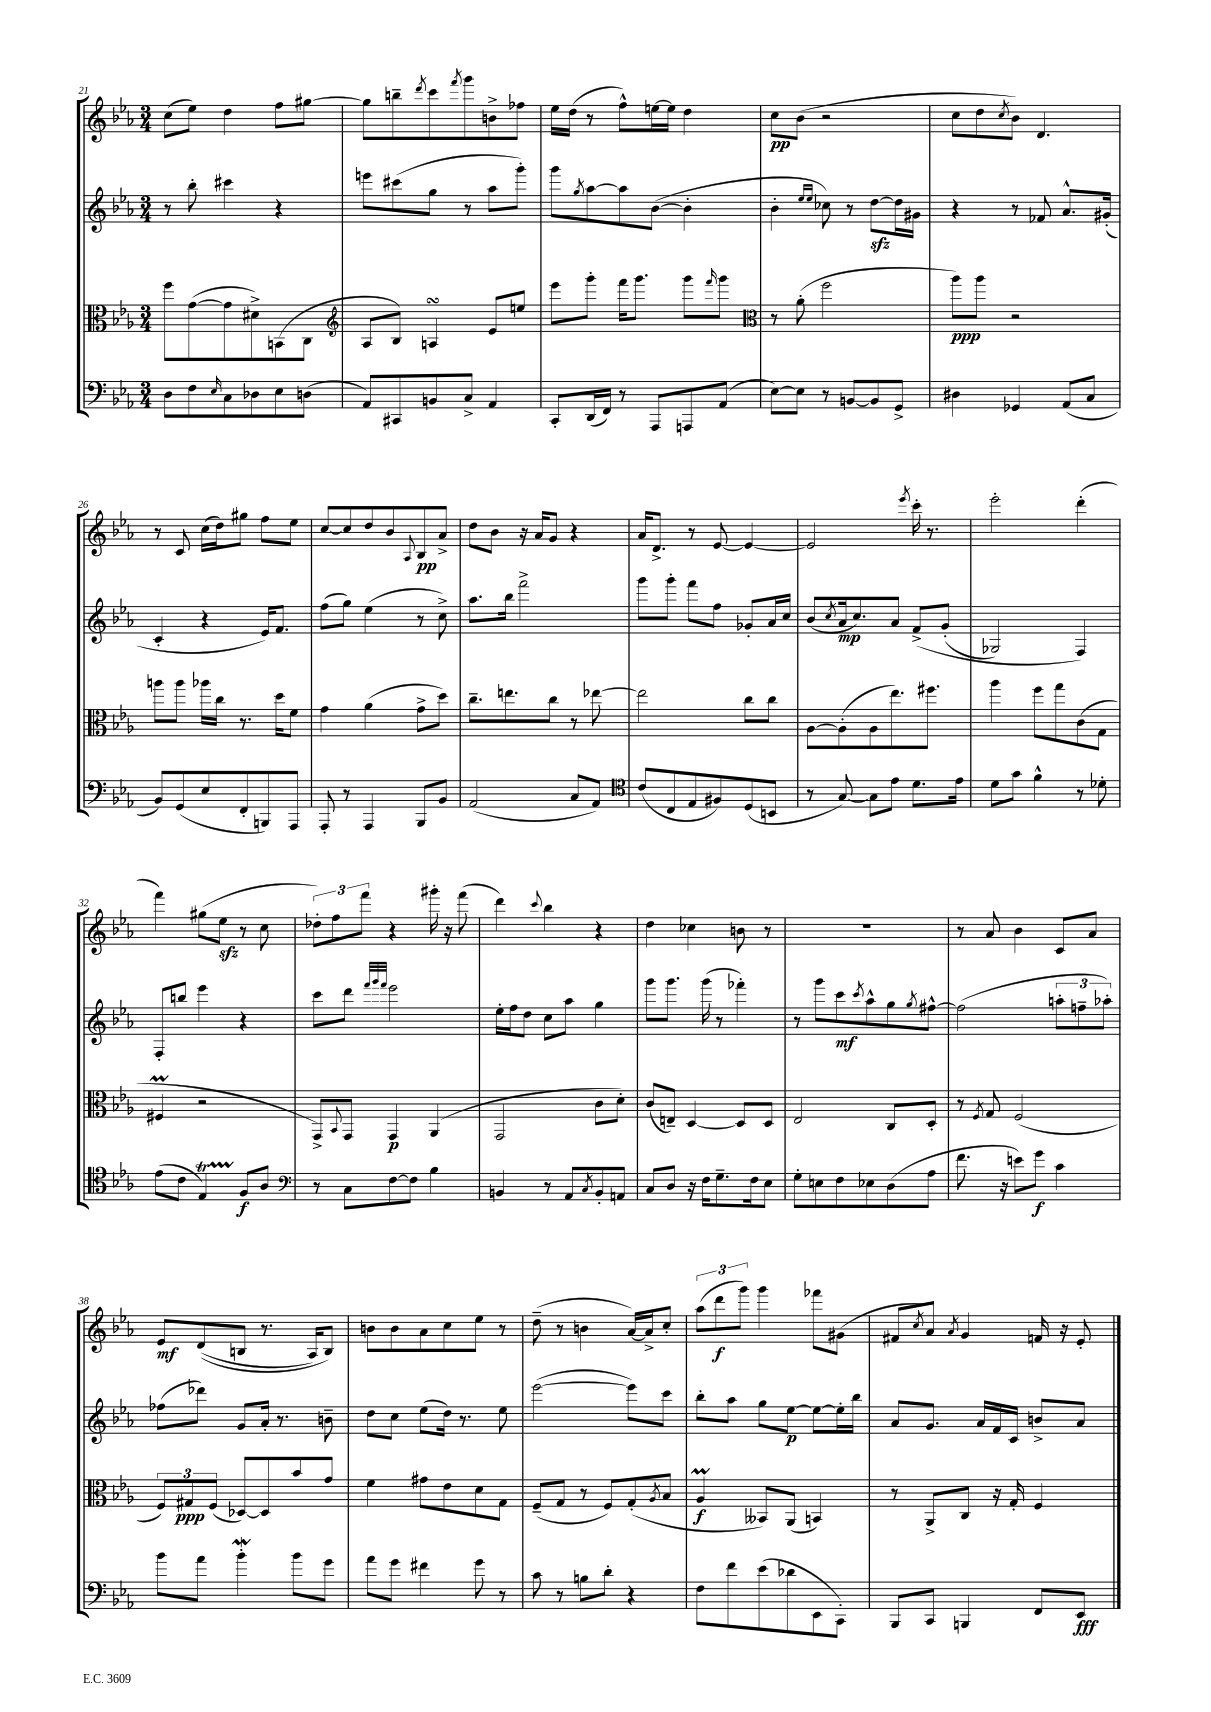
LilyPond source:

<<
\new StaffGroup <<
\new Staff = "s0" {
    \clef treble \key ees \major \numericTimeSignature \time 3/4
    c''8( ees''8) d''4 f''8 gis''8~ |
    gis''8 b''8-- \acciaccatura { d'''8 } c'''8 \acciaccatura { f'''8 } g'''8 b'8-> fes''8 |
    ees''16 d''16( r8 f''8-^) e''16~ e''16 d''4 |
    c''8\pp bes'8( r2 |
    c''8 d''8 \acciaccatura { c''8 } bes'8) d'4. |
    r8 c'8 c''16( d''16) gis''8 f''8 ees''8 |
    c''8~ c''8 d''8 bes'8 \appoggiatura { aes8 } bes8\pp aes'8-> |
    d''8 bes'8 r16 aes'16 g'8 r4 |
    aes'16 d'8.-> r8 ees'8~ ees'4~ |
    ees'2 \acciaccatura { ees'''8 } c'''16-. r8. |
    ees'''2-. d'''4-.( |
    f'''4) gis''8( ees''8\sfz r8 c''8 |
    \tuplet 3/2 { des''8-.) f''8 f'''8 } r4 gis'''16-. r16 f'''8( |
    d'''4) \appoggiatura { c'''8 } bes''4 r4 |
    d''4 ces''4 b'8 r8 |
    R2. |
    r8 aes'8 bes'4 c'8 aes'8 |
    ees'8\mf d'8(\( b8 r8. aes16) b8\) |
    b'8 b'8 aes'8 c''8 ees''8 r8 |
    d''8--( r8 b'4 aes'16~) aes'16-> c''8-. |
    \tuplet 3/2 { aes''8( d'''8\f g'''8) } g'''4 fes'''8 gis'8( |
    fis'8 \acciaccatura { c''8 } aes'8) \acciaccatura { aes'8 } g'4 f'16 r16 ees'8-. \bar "|." |
}
\new Staff = "s1" {
    \clef treble \key ees \major \numericTimeSignature \time 3/4
    r8 bes''8-. cis'''4 r4 |
    e'''8 cis'''8( g''8 r8 aes''8 g'''8-.) |
    g'''8 \acciaccatura { g''8 } aes''8~ aes''8 bes'8~( bes'4-. |
    bes'4-. \grace { ees''16 ees''16 } ces''8) r8 d''8~\sfz d''16 gis'16 |
    r4 r8 fes'8 aes'8.-^ gis'16-.( |
    c'4-. r4 ees'16) f'8. |
    f''8( g''8) ees''4( r8 c''8->) |
    aes''8. bes''16 f'''2-> |
    g'''8 g'''8-. f'''8 f''8 ges'8-. aes'16 c''16 |
    bes'8( \acciaccatura { c''8 } aes'16\mp c''8.) aes'8 f'8->\( g'8-.( |
    ges2) f4\) |
    f8-. b''8 ees'''4 r4 |
    c'''8 d'''8 \grace { f'''32 g'''32 f'''32 } ees'''2 |
    ees''16-. f''16 d''8 c''8 aes''8 g''4 |
    g'''8 g'''8. g'''16( r8 fes'''4-.) |
    r8 g'''8 c'''8\mf \acciaccatura { c'''8 } aes''8-^ g''8 \acciaccatura { g''8 } fis''8~-^ |
    fis''2( \tuplet 3/2 { a''8-. f''8-- aes''8-.) } |
    fes''8( des'''8) g'8 aes'16-. r8. b'8-- |
    d''8 c''8 ees''8( d''16) r8. ees''8 |
    ees'''2~( ees'''8) c'''8 |
    bes''8-. aes''8 g''8 ees''8~\p ees''8~ ees''16-. bes''16 |
    aes'8 g'8. aes'16 f'16 c'16 b'8-> aes'8 \bar "|." |
}
\new Staff = "s2" {
    \clef alto \key ees \major \numericTimeSignature \time 3/4
    f''8 g'8~( g'8 dis'8->) b,8( c8 |
    \clef treble aes8 bes8) a4\turn ees'8 e''8 |
    ees'''8 g'''8-. f'''16 g'''8. g'''8 \grace { f'''16 } g'''8 |
    \clef alto r8 aes'8-.( f''2 |
    aes''8\ppp) aes''8 r2 |
    a''8 a''8 aes''16 c''16 r8. d''16 f'8 |
    g'4 aes'4( g'8-> d''8) |
    c''8.-- e''8. c''8 r8 ees''8~ |
    ees''2 c''8 c''8 |
    aes8~ aes8-.( aes8 ees''8.) fis''8. |
    aes''4 f''8 g''8 c'8( g8 |
    fis4\prall r2 |
    g,8->) \appoggiatura { bes,8 } g,8 g,4\p aes,4( |
    g,2 c'8 d'8-.) |
    c'8( e8--) d4~ d8 d8 |
    ees2 c8 d8-. |
    r8 \acciaccatura { f8 } g8 f2( |
    \tuplet 3/2 { f8) gis8\ppp f8( } des8~) des8 bes'8 g'8 |
    f'4 gis'8 ees'8 d'8 g8 |
    f8--( g8 r8 f8) g8-.( \acciaccatura { aes8 } bes8 |
    aes4\prall\f beses,8) aes,8( b,4) |
    r8 aes,8-> c8 r16 g16-. f4 \bar "|." |
}
\new Staff = "s3" {
    \clef bass \key ees \major \numericTimeSignature \time 3/4
    d8 f8 \grace { ees16 } c8 des8 ees8 d8( |
    aes,8) cis,8 b,8 c8-> aes,4 |
    c,8-. d,16( f,16) r8 aes,,8 a,,8 aes,8( |
    ees8~) ees8 r8 b,8~ b,8 g,8-> |
    dis4 ges,4 aes,8( c8 |
    bes,8) g,8( ees8 f,8-. b,,8) aes,,8 |
    aes,,8-. r8 aes,,4 bes,,8 bes,8 |
    aes,2( c8 aes,8) |
    \clef tenor c'8( c8 ees8 fis8) d8( b,8 |
    r8 g8~) g8 ees'8 d'8. ees'16 |
    d'8 g'8 f'4-^ r8 des'8-. |
    ees'8( c'8 ees4\startTrillSpan) f8\stopTrillSpan\f aes8 |
    \clef bass r8 c8 f8~ f8 bes4 |
    b,4 r8 aes,8 \acciaccatura { c8 } b,8-. a,8 |
    c8 d8 r16 f16 g8.-- f16 ees8 |
    g8-. e8 f8 ees8 d8( aes8 |
    f'8. r16 e'8) g'8\f c'4 |
    bes'8 aes'8 bes'4-.\mordent bes'8 g'8 |
    aes'8 g'8 fis'4 g'8 r8 |
    c'8 r8 b8 d'8-. r4 |
    f8 f'8 ees'8( des'8 ees,8 c,8-.) |
    bes,,8 c,8 b,,4 f,8 ees,8\fff \bar "|." |
}
>>
>>
\layout { \context { \Score currentBarNumber = #21 } }
